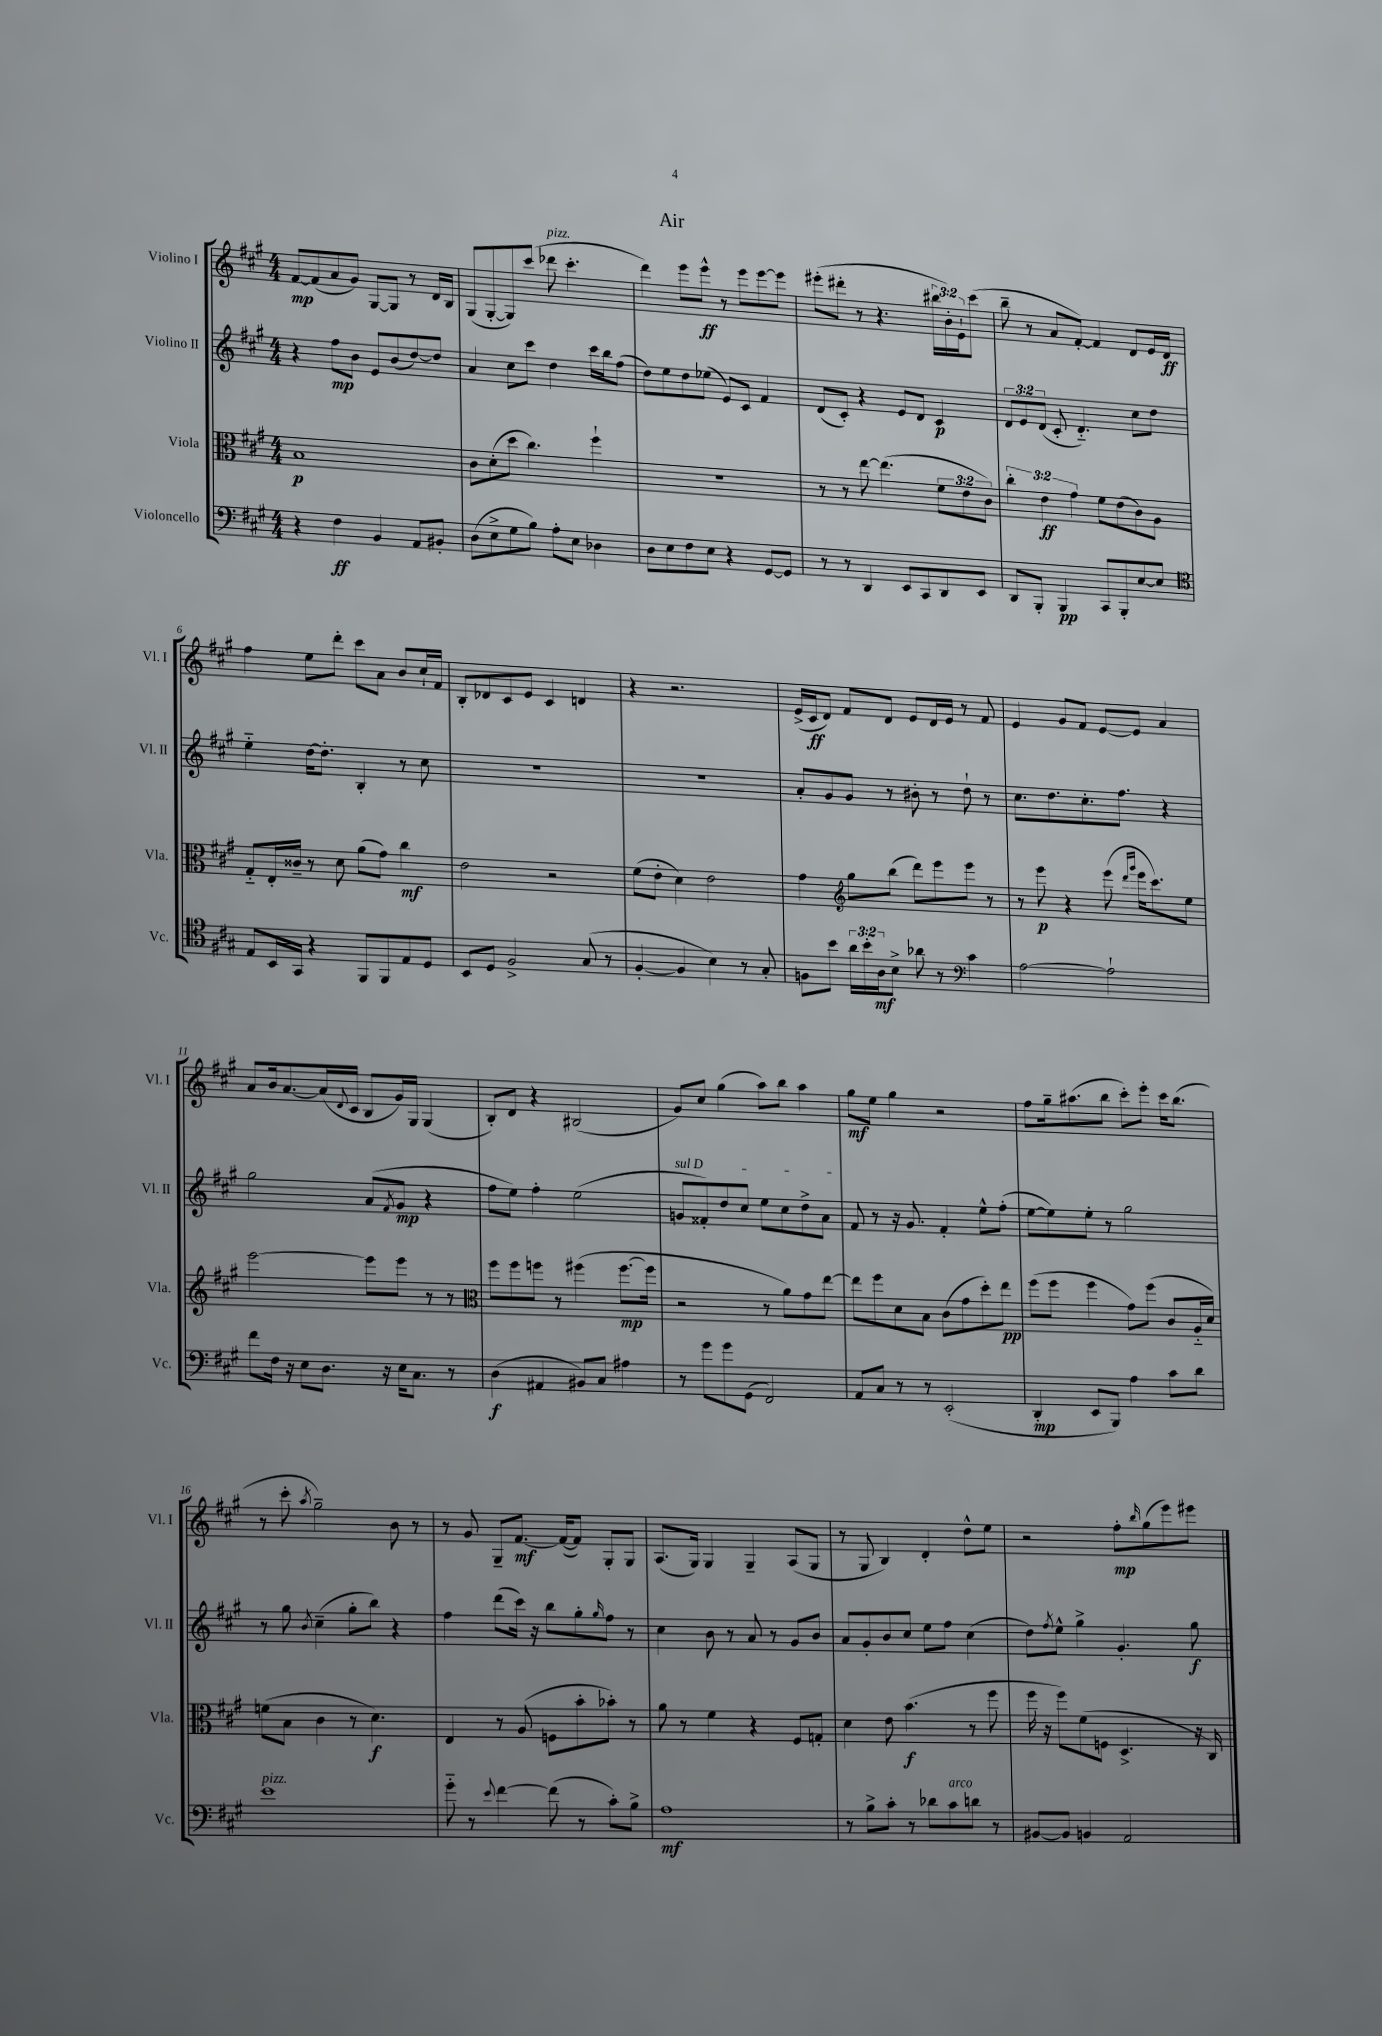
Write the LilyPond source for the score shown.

\header { title = "Air" }
<<
\new StaffGroup <<
\new Staff = "s0" \with { instrumentName = "Violino I" shortInstrumentName = "Vl. I" } {
    \clef treble \key a \major \numericTimeSignature \time 4/4 \override Staff.TupletNumber.text = #tuplet-number::calc-fraction-text
    fis'8~\mp fis'8( a'8 gis'8) gis8~ gis8 r8 d'16 b16 |
    gis8( gis8~-. gis8) cis'''8( des'''8^\markup { \italic "pizz." } cis'''4.-. |
    d'''4) e'''8 e'''8-^\ff r8 e'''8 e'''8~ e'''8 |
    eis'''8-.( dis'''8-. r8 r4. \tuplet 3/2 { bis''16 b'16-.) e'16-! } cis'''8( |
    b''8-- r8 a'8 fis'8~-.) fis'4 d'8 e'16 d'16\ff |
    fis''4 e''8 d'''8-. cis'''8 a'8 b'8 cis''16-! fis'16 |
    b8-. des'8 cis'8 e'8 cis'4 d'4 |
    r4 r2. |
    e'16->( cis'16\ff d'8) fis'8 d'8 e'8 d'16 e'16 r8 fis'8 |
    e'4 gis'8 fis'8 e'8~ e'8 a'4 |
    a'8 b'16 a'8.~ a'16( \appoggiatura { d'8 } cis'16 b8 gis'16) gis16 gis4( |
    b8-.) d'8 r4 bis2( |
    gis'8) cis''8 gis''4( a''8) b''8 a''4 |
    gis''8\mf e''8 gis''4 r2 |
    fis''8 gis''16-- ais''8.( b''8 cis'''8-.) e'''8-. cis'''16 b''8.( |
    r8 cis'''8-. \acciaccatura { a''8 } gis''2--) b'8 r8 |
    r8 gis'8 gis8-- fis'8.~\mf fis'16~( fis'8) gis8-. gis8 |
    a8.( gis16) gis4 gis4-- a8( gis8 |
    r8 gis8 b4) d'4-. d''8-^ e''8 |
    r2 fis''8-.\mp \grace { b''16 } gis''8( e'''8) eis'''8 \bar "|." |
}
\new Staff = "s1" \with { instrumentName = "Violino II" shortInstrumentName = "Vl. II" } {
    \clef treble \key a \major \numericTimeSignature \time 4/4 \override Staff.TupletNumber.text = #tuplet-number::calc-fraction-text
    r4 fis''8\mp b'8 e'8 b'8( d''8~) d''8 |
    a'4 cis''8 cis'''8 d''4 cis'''16 b''16 fis''8( |
    d''8) e''8 d''8 ees''8( e'8) cis'8 fis'4 |
    d'8( cis'8-.) r4 e'8 d'8 cis'4\p |
    \tuplet 3/2 { d'8 e'8 d'8( } cis'8-. d'4.-_) cis''8 d''8 |
    e''4-_ d''16~ d''8.-. b4-. r8 cis''8 |
    R1 |
    R1 |
    a'8-. gis'8 gis'8 r8 bis'8-. r8 d''8-! r8 |
    cis''8. d''8. cis''8.-. fis''8. r4 |
    gis''2 a'8( \acciaccatura { fis'8 } gis'8\mp r4 |
    fis''8 e''8) fis''4-. e''2( |
    \once \override TextSpanner.bound-details.left.text = \markup { \italic "sul D" } g'8\startTextSpan fisis'8-.) d''8 cis''8 e''8 cis''8 d''8-> a'8 |
    fis'8\stopTextSpan r8 r16 gis'8. fis'4-. e''8-^ fis''8-.( |
    e''8~ e''8) e''8-. r8 gis''2 |
    r8 gis''8 \acciaccatura { b'8 } cis''4--( gis''8-. b''8) r4 |
    fis''4 d'''8( cis'''16) r16 b''8 gis''8-. \grace { gis''16 } fis''8 r8 |
    cis''4 b'8 r8 a'8 r8 gis'8 b'8 |
    a'8 gis'8-. b'8 cis''8 e''8 fis''8 cis''4( |
    d''8) \acciaccatura { fis''8 } e''8-^ gis''4-> gis'4.-. gis''8\f \bar "|." |
}
\new Staff = "s2" \with { instrumentName = "Viola" shortInstrumentName = "Vla." } {
    \clef alto \key a \major \numericTimeSignature \time 4/4 \override Staff.TupletNumber.text = #tuplet-number::calc-fraction-text
    b1\p |
    cis'8 d'8-.( d''8 cis''4.) fis''4-! |
    R1 |
    r8 r8 e''8~ e''4.( \tuplet 3/2 { fis'8 e'8 cis'8) } |
    \tuplet 3/2 { cis''4-. e'4\ff gis'4 } fis'8 e'8( cis'8) a8 |
    gis8-_ e16-. cisis'16-- r8 d'8 a'8( gis'8) cis''4\mf |
    e'2 r2 |
    fis'8( e'8-. d'4) e'2 |
    gis'4 \clef treble gis''8 b''8( d'''8) e'''8 e'''8 r8 |
    r8 e'''8\p r4 e'''8( \grace { d'''16 gis'''16 } e'''16 cis'''8.) e''8 |
    e'''2~ e'''8 e'''8 r8 r8 |
    \clef alto fis''8 fis''8 f''8 r8 fis''4( fis''8.~\mp fis''16 |
    r2 r8 a'8) gis'8 e''8~ |
    e''8 fis''8 d'8 b8 cis'8( gis'8 d''8-.) e''8\pp |
    fis''8( fis''8 fis''4 gis'8) fis''8( cis'8 a16-_ d'16) |
    f'8( b8 cis'4 r8 d'4.\f) |
    e4 r8 a8( f8 b'8-. bes'8-.) r8 |
    a'8 r8 fis'4 r4 fis8 g8-. |
    d'4 e'8 b'4.\f( r8 fis''8 |
    fis''16 r16 fis''8) fis'8( f8 d4.-> r16 cis16) \bar "|." |
}
\new Staff = "s3" \with { instrumentName = "Violoncello" shortInstrumentName = "Vc." } {
    \clef bass \key a \major \numericTimeSignature \time 4/4 \override Staff.TupletNumber.text = #tuplet-number::calc-fraction-text
    r4 fis4\ff b,4 a,8 bis,8-. |
    d8( e8-> gis8 b8) a8-. e8 des4 |
    d8 e8 fis8 e8 r4 gis,8~ gis,8 |
    r8 r8 d,4 e,8 cis,8 d,8 e,8 |
    d,8 b,,8-. b,,4\pp cis,8 b,,8-. e8~ e8 |
    \clef tenor e8 b,16 gis,16 r4 fis,8 fis,8 e8 d8 |
    b,8 d8 fis2-> gis8( r8 |
    fis4~-. fis4 b4) r8 gis8-. |
    f8 b'8 \tuplet 3/2 { a'16 b'16-. a16\mf } b8-> aes'8 r8 \clef bass cis'4 |
    a2~ a2-! |
    fis'8 fis16 r16 e8 d8. r16 e16 cis8. r8 |
    d4\f( ais,4 bis,8) cis8 ais4 |
    r8 gis'8 gis'8 gis,8( fis,2) |
    a,8 cis8 r8 r8 e,2-.( |
    d,4-.\mp e,8 b,,8) a4 cis'8 d'8 |
    e'1^\markup { \italic "pizz." } |
    gis'8-_ r8 \appoggiatura { e'8 } fis'4~ fis'8( r8 cis'8-.) b8-> |
    a1\mf |
    r8 b8-> cis'8-. r8 des'8 cis'8^\markup { \italic "arco" } d'8 r8 |
    bis,8~ bis,8 b,4 a,2 \bar "|." |
}
>>
>>
